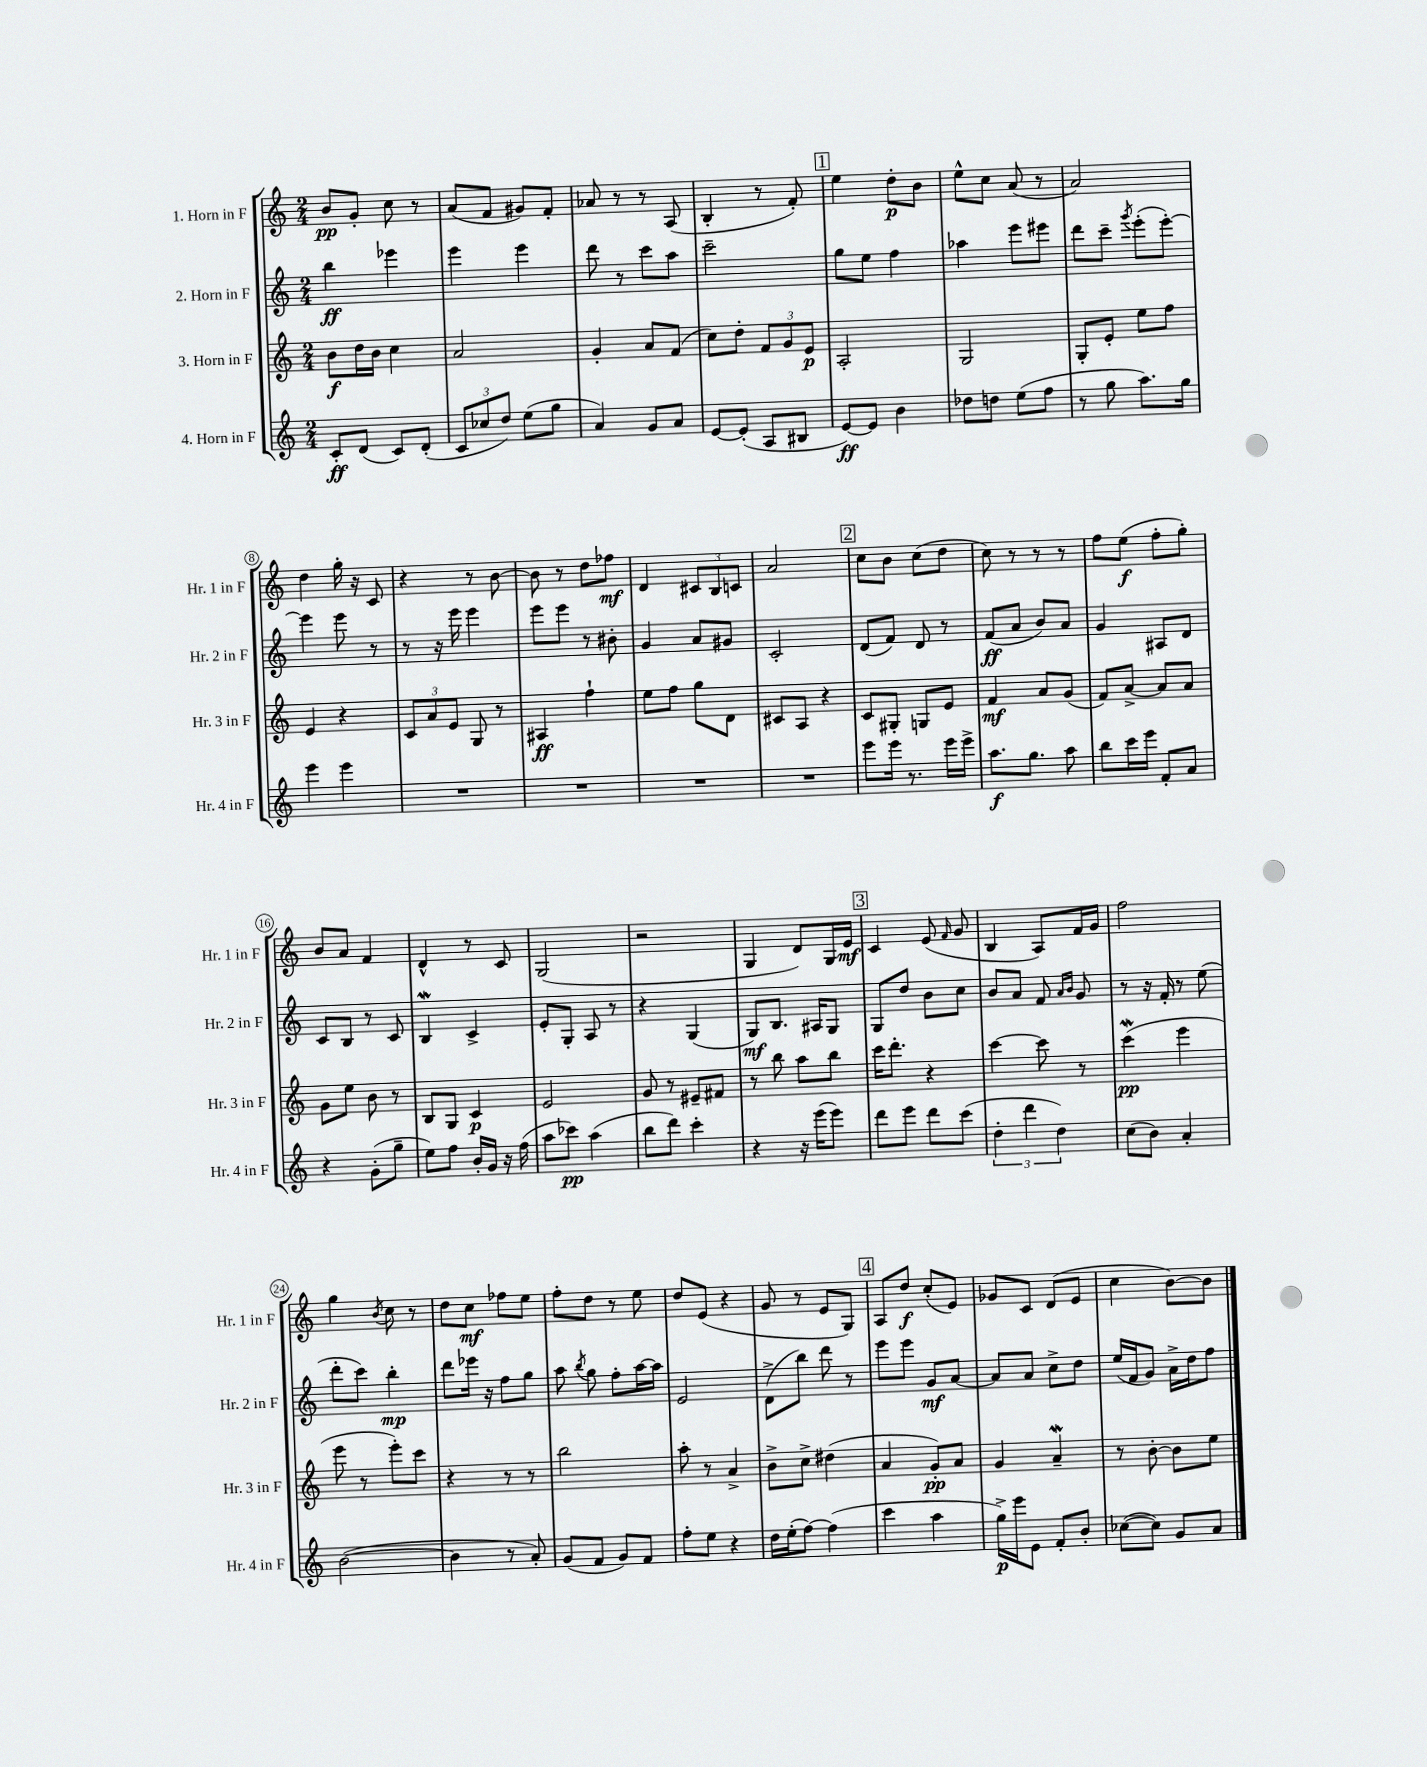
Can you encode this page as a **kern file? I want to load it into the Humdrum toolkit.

**kern	**kern	**kern	**kern
*staff4	*staff3	*staff2	*staff1
*clefG2	*clefG2	*clefG2	*clefG2
*k[]	*k[]	*k[]	*k[]
*M2/4	*M2/4	*M2/4	*M2/4
8c'/L	8b\L	4bb\	8b/L
(8d/J	16dd\L	.	8g'/J
.	16b\JJ	.	.
8c/L)	4cc\	4eee-\	8cc\
(8d'/J	.	.	8r
=	=	=	=
12c/L	2a/	4eee\	(8a/L
12cc-/	.	.	.
.	.	.	8f/J
12dd/J)	.	.	.
(8ee\L	.	4eee\	8g#/L)
8gg\J	.	.	8f'/J
=	=	=	=
4a/)	4g'/	8ddd\	8a-/
.	.	8r	8r
8g/L	8a/L	8ccc\L	8r
8a/J	(8f/J	8aa\J	(8A/
=	=	=	=
[8e/L	8cc\L)	2ccc~\	4B'/
(8e'/]J	8dd'\J	.	.
8A/L	12f/L	.	8r
.	12g/	.	.
8B#/J	.	.	8f'/)
.	12e/J	.	.
=	=	=	=
[8e/L)	2A'/	8gg\L	4ee\
8e/]J	.	8ee\J	.
4b\	.	4ff\	8dd'\L
.	.	.	8b\J
=	=	=	=
8dd-\L	2G/	4aa-\	8ee^^\L
8dd\J	.	.	8cc\J
(8ee\L	.	8eee\L	(8a/
8ff\J	.	8eee#\J	8r
=	=	=	=
8r	8G'/L	8ddd\L	2a/)
8gg\	8e'/J	8ccc~\J	.
.	.	8qggg/	.
8.aa\L)	8ee\L	(8eee'\L	.
.	8ff\J	[8eee'\J)	.
16gg\Jk	.	.	.
=	=	=	=
4eee\	4e/	4eee\]	4dd\
4eee\	4r	8eee\	16gg'\
.	.	.	16r
.	.	8r	8c/
=	=	=	=
2r	12c/L	8r	4r
.	12a/	.	.
.	.	16r	.
.	12e/J	.	.
.	.	16eee\	.
.	8G/	4eee\	8r
.	8r	.	[8b\
=	=	=	=
2r	4A#/	8eee\L	8b\]
.	.	8eee\J	8r
.	4ff`\	8r	8dd\L
.	.	8b#'\	8ff-\J
=	=	=	=
2r	8ee\L	4g/	4d/
.	8ff\J	.	.
.	8gg\L	8a/L	12c#/L
.	.	.	12B/
.	8d\J	8g#/J	.
.	.	.	12c/J
=	=	=	=
2r	8c#/L	2c'/	2a/
.	8A/J	.	.
.	4r	.	.
=	=	=	=
8eee\L	8c/L	(8d/L	8cc\L
16eee\Jk	8G#'/J	8f/J)	8b\J
8.r	.	.	.
.	8G/L	8d/	(8cc\L
16eee\LL	8e/J	8r	8dd\J
16eee^\JJ	.	.	.
=	=	=	=
8.aa\L	4f/	(8f/L	8cc\)
.	.	8a/J	8r
8.gg\J	.	.	.
.	8a/L	8b/L)	8r
8aa\	(8g/J	8a/J	8r
=	=	=	=
8bb\L	8f/L)	4g/	8ff\L
16ccc\L	[8a^/J	.	(8ee\J
16eee\JJ	.	.	.
8f'/L	8a/]L	8A#/L	8ff'\L
8a/J	8a/J	8d/J	8gg'\J)
=	=	=	=
4r	8g\L	8c/L	8b/L
.	8ee\J	8B/J	8a/J
(8g'\L	8b\	8r	4f/
8gg~\J	8r	8c/	.
=	=	=	=
8ee\L)	8B/L	4B/	4d^^/
8ff\J	8G/J	.	.
16b'/LL	4c/	4c^/	8r
16g/JJ	.	.	.
16r	.	.	8c/
(16ff\	.	.	.
=	=	=	=
8aa\L	2e/	8e'/L	(2G/
8ccc-\J)	.	8G'/J	.
(4aa\	.	8A/	.
.	.	8r	.
=	=	=	=
8bb\L	8g/	4r	2r
8ddd\J)	8r	.	.
4ccc'\	8e#~/L	(4G/	.
.	8f#/J	.	.
=	=	=	=
4r	8r	8G/L)	4G/
.	8bb\	8.B/J	.
16r	8aa\L	.	8d/L)
(16eee\LK	.	16A#/LK	.
8eee\J)	8bb\J	8G/J	16G/L
.	.	.	16e/JJ
=	=	=	=
8ddd\L	16ccc\LK	8G/L	4c/
.	8.ddd'\J	.	.
8eee\J	.	8dd/J	.
8ddd\L	4r	8b\L	(8e/
.	.	.	16qqf/
(8ccc\J	.	8cc\J	8g/
=	=	=	=
6dd'\	[4ccc\	8b/L	4B/
.	.	8a/J	.
6ddd\	.	.	.
.	8ccc\]	8f/	8A/L)
6dd\)	.	.	.
.	.	16qqa/LL	.
.	.	16qqb/JJ	.
.	8r	8g/	16f/L
.	.	.	16g/JJ
=	=	=	=
(8cc\L	(4ccc\	8r	2ff\
8b\J)	.	16r	.
.	.	16f'/	.
4a'/	4eee\	8r	.
.	.	(8ee\	.
=	=	=	=
([2b\	8eee\	8ddd'\L	4gg\
.	8r	8ccc\J)	.
.	.	.	8qb/
.	8eee'\L)	4bb'\	8cc\
.	8ccc\J	.	8r
=	=	=	=
4b\]	4r	8ddd\L	8dd\L
.	.	16eee-\Jk	8cc\J
.	.	16r	.
8r	8r	8ff\L	8ff-\L
8a'/)	8r	8gg\J	8ee\J
=	=	=	=
(8g/L	2bb\	8aa\	8ff'\L
.	.	8qbb/	.
8f/J	.	8gg\	8dd\J
8g/L)	.	8ff'\L	8r
8f/J	.	[16aa\L	8ee\
.	.	16aa\]JJ	.
=	=	=	=
8ff'\L	8aa'\	2e/	8dd/L
8ee\J	8r	.	(8e/J
4r	4a^/	.	4r
=	=	=	=
16dd\LL	8b^\L	(8d^\L	8g/
(16ee'\J	.	.	.
[8ff\J)	8cc^\J	8bb\J)	8r
(4ff\]	(4dd#\	8ddd\	8e/L
.	.	8r	8G/J)
=	=	=	=
4ccc\	4a/	8eee\L	8A/L
.	.	8eee\J	8dd/J
4aa\	8g'/L)	8g/L	(8cc'/L
.	8a/J	[8a/J	8e/J)
=	=	=	=
16gg^\LL)	4g/	8a/]L	8g-/L
16eee\J	.	.	.
8e\J	.	8a/J	8c/J
8f'/L	4a~/	8cc^\L	(8d/L
8b'/J	.	8dd\J	8e/J
=	=	=	=
([8cc-\L	8r	(16ee/LL	4cc\
.	.	16f/J	.
8cc-\]J)	[8b'\	8g/J)	.
8g/L	8b\]L	16a^\LL	[8b\L)
.	.	16dd\J	.
8a/J	8ee\J	8ff\J	8b\]J
==	==	==	==
*-	*-	*-	*-
